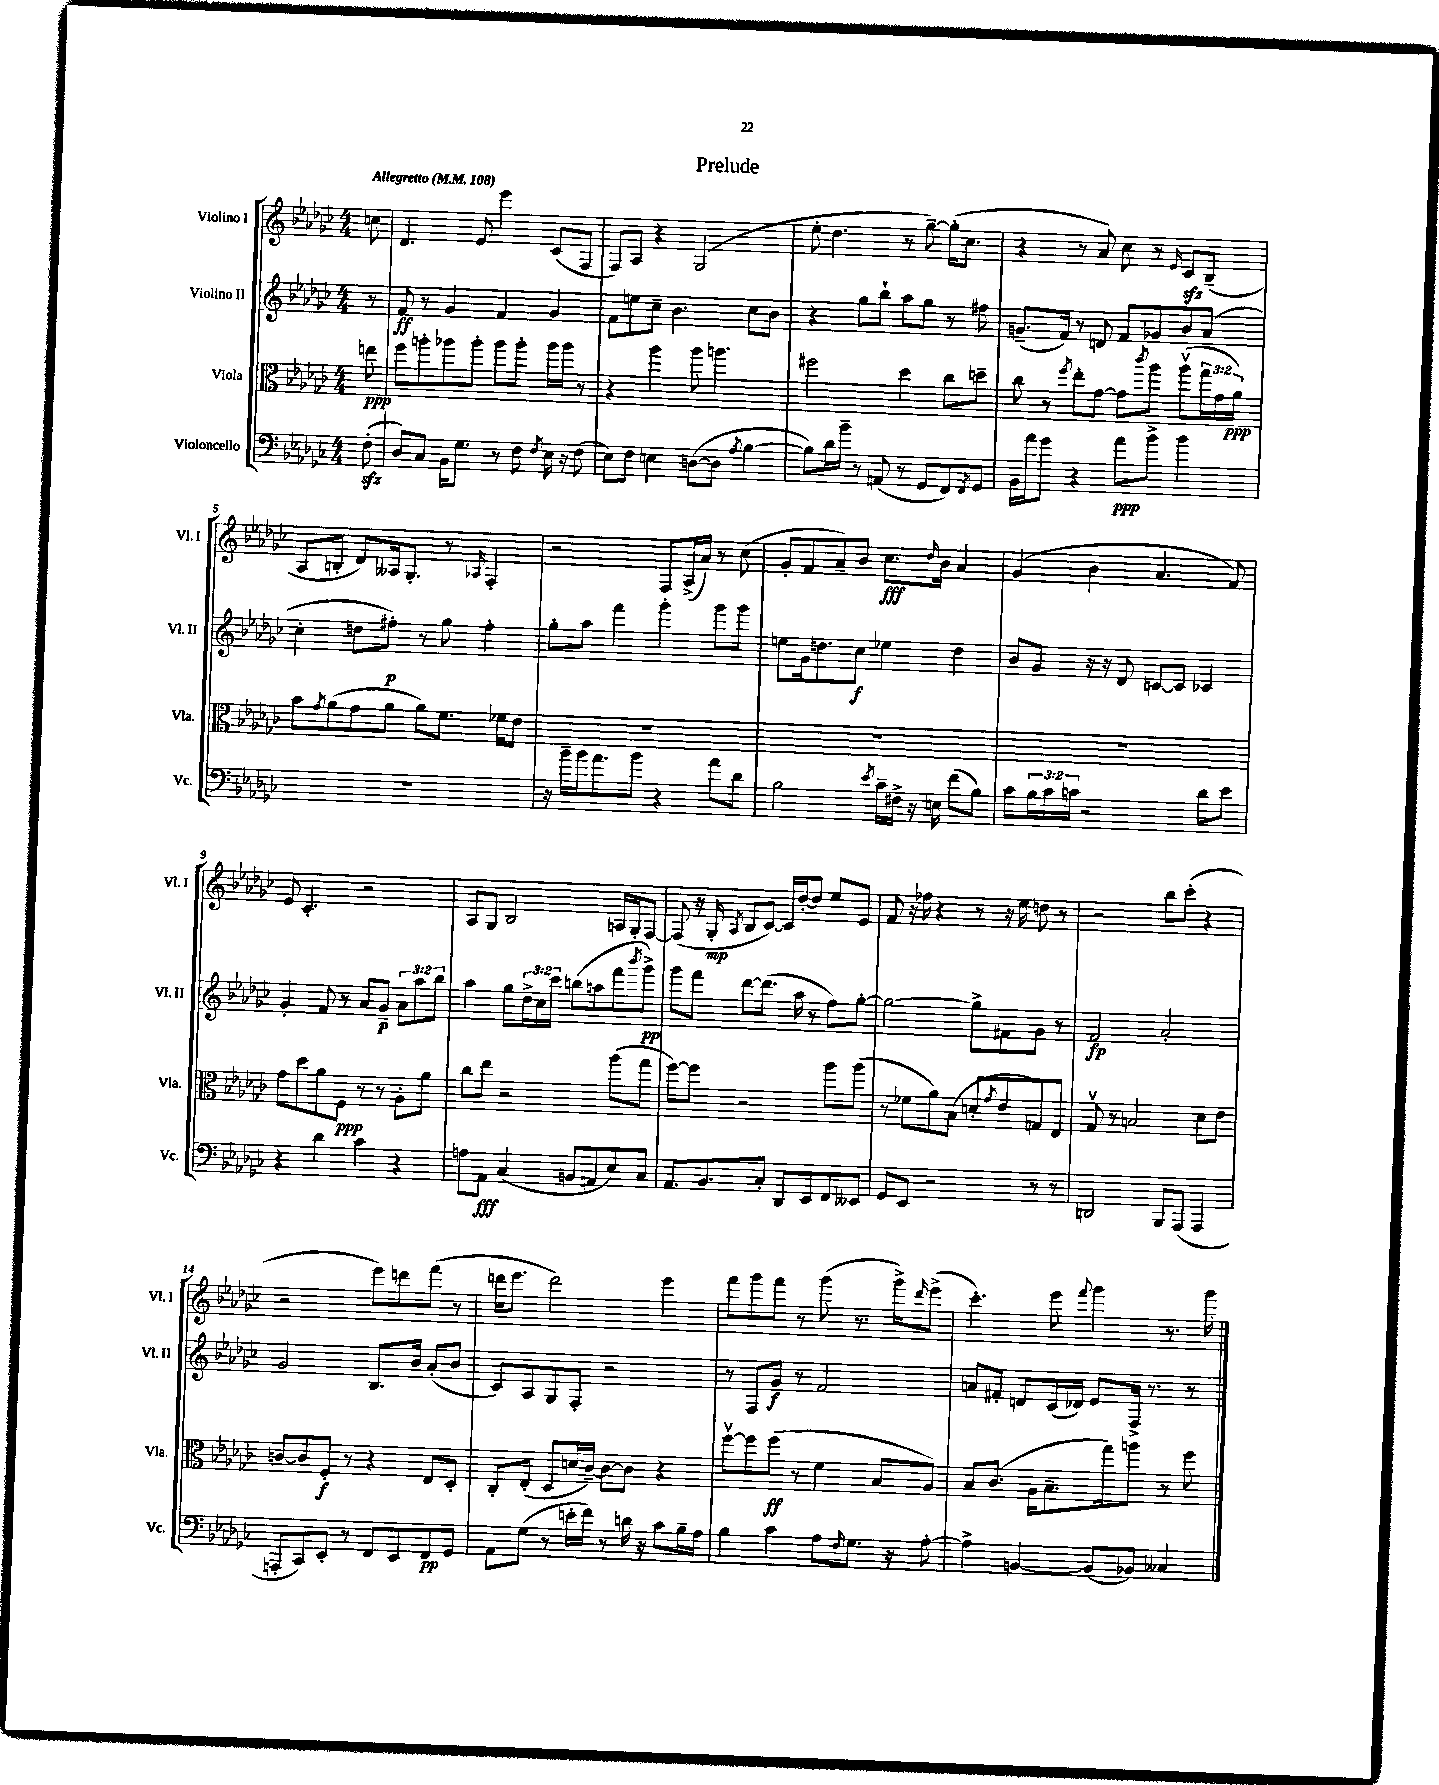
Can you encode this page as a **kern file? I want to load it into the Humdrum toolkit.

**kern	**kern	**kern	**kern
*staff4	*staff3	*staff2	*staff1
*clefF4	*clefC3	*clefG2	*clefG2
*k[b-e-a-d-g-c-]	*k[b-e-a-d-g-c-]	*k[b-e-a-d-g-c-]	*k[b-e-a-d-g-c-]
*M4/4	*M4/4	*M4/4	*M4/4
*MM108	*MM108	*MM108	*MM108
(8F'	8ee	8r	8cc
=	=	=	=
8D-)	8ff	8f	4.d-
8C-	8aa'	8r	.
16BB-	8aa-	4g-	.
8.G-	.	.	.
.	8aa-'	.	8e-
8r	8aa-	4f	4eee-
8F	8aa-'	.	.
8qF	.	.	.
16E-	16aa-	4g-	(8c-
16r	16aa-	.	.
(8F	8r	.	8F
=	=	=	=
8E-)	4r	8f	8F)
8F	.	8ee	8A-
4E	4aa-	8cc-~	4r
.	.	4.b-	.
([8D	8aa-	.	(2G-
8D]	4.aa	.	.
8qA-	.	.	.
[4B-	.	8cc-	.
.	.	8b-	.
=	=	=	=
8B-])	2ff#	4r	8ee-'
16d-	.	.	4.dd-
16b-~	.	.	.
8r	.	8gg-	.
(8AA	.	8bb-`	.
8r	4dd-	8aa-	8r
8GG-	.	8gg-	[8gg-~)
8FF)	8cc-	8r	(16gg-']
.	.	.	8.cc-
8qFF	.	.	.
8GG-	8dd~	8ff#	.
=	=	=	=
16BB-	8cc-	(8.g~	4r
16a-	.	.	.
8g-	8r	.	.
.	.	16f)	.
.	8qff	.	.
4r	8ee-'	8r	8r
.	[8g-	8d	8a-)
8a-	8g-]	8f	8cc-
.	8qccc-	.	.
8b-^	8aa-	8g-	8r
.	.	.	16qqe-
4b-	(8aa-v	8b-	8c-
.	24gg-	(8a-	(8B-~
.	24g-	.	.
.	24a-)	.	.
=	=	=	=
1r	8b-	4cc-'	8A-
.	8qg-	.	.
.	(8a-	.	8B'
.	8g-	8dd	8d-)
.	8a-	8ff#')	16A--
.	.	.	8.G-'
.	8a-)	8r	.
.	8.f	8gg-	8r
.	.	.	16qqA-
.	.	4ff#'	4F'
.	16f-	.	.
.	8e-	.	.
=	=	=	=
16r	1r	8gg-'	2r
16b-~	.	.	.
16b-	.	8aa-	.
8.a-	.	.	.
.	.	4fff	.
8b-	.	.	.
4r	.	4ggg-'	8F
.	.	.	(16A-^
.	.	.	16a-)
8a-	.	8ggg-	8r
8d-	.	8ggg-	(8cc-
=	=	=	=
2B-	1r	8ee	8g-'
.	.	16g-	8f
.	.	8.dd	.
.	.	.	8a-~)
.	.	8cc-	8b-
8qe-	.	.	.
16c-~	.	4ee-	8.cc-
16F#^	.	.	.
16r	.	.	.
.	.	.	16qqdd-
16E	.	.	16b-
(8f	.	4dd	4a-
8B-)	.	.	.
=	=	=	=
8c-	1r	8b-	(4g-
24B-	.	8g-	.
24c-	.	.	.
24c	.	.	.
2r	.	16r	4b-
.	.	16r	.
.	.	8d-	.
.	.	[8c	4.a-
.	.	8c]	.
8d-	.	4c-	.
8e-	.	.	8f)
=	=	=	=
4r	8g-	4g-'	8e-
.	8dd-	.	4.c-'
4d-	8a-	8f	.
.	8F	8r	.
4c-	8r	8a-	2r
.	8r	8g-~	.
4r	8A-'	12a-	.
.	.	12aa-	.
.	8a-	.	.
.	.	12bb-	.
=	=	=	=
8A	8cc-	4aa-	8A-
8AA-	8ee-	.	8G-
(4C-	2r	8gg-	2B-
.	.	24dd-^	.
.	.	24cc-	.
.	.	24ccc-	.
8BB	.	(8bb	.
8AA	.	8aa	.
8E-)	(8aa-	8fff	16A
.	.	.	16G-'
.	.	8qbbb-	.
8C-	8gg-	8ggg-^)	[8F
=	=	=	=
8.AA-	[8ff)	8ggg-	(8F]
.	8ff]	8fff	16r
8.BB-	.	.	16G-'
.	.	.	8qA-
.	2r	[8ddd-	8B-
8C-'	.	(8.ddd-]	[8c-)
8DD-	.	.	16c-]
.	.	16aa-	[16dd-'
8EE-	.	8r	8dd-]
8FF	8aa-	8ff)	8ee-
8EE--	(8aa-	[8gg-'	8e-
=	=	=	=
8GG-	8r	2gg-_	8f
8EE-	8f-	.	16r
.	.	.	16ff-
2r	8a-)	.	4r
.	(8B-	.	.
.	8d'	8gg-^]	8r
.	8qg-	.	.
.	8e-	8f#	16r
.	.	.	16ee-
8r	8G)	8g-	8dd
8r	8E-	8r	8r
=	=	=	=
2DD	8G-v	2f	2r
.	8r	.	.
.	2B	.	.
8BBB-	.	2a-'	8bb-
(8AAA-	.	.	(8ccc-'
4AAA-	8d-	.	4r
.	8e-	.	.
=	=	=	=
8AAA'	[8c	2g-	2r
8CC-)	8c]	.	.
8EE-'	8F'	.	.
8r	8r	.	.
8FF	4r	8.B-	8eee-)
8EE-	.	.	8ddd
.	.	16b-	.
8FF	8E-	(8a-'	(8fff
8GG-	8D-'	8b-	8r
=	=	=	=
8AA-	8C-'	8c-)	16ddd
.	.	.	8.eee-
(8G-	(8E-'	8A-	.
8r	8D-	8G-	2ddd)
16e'	16d	8F'	.
16f)	[16c-~)	.	.
8r	8c-_	2r	.
16d	8c-]	.	.
16r	.	.	.
8c-	4r	.	4eee-
16B-~	.	.	.
16A-	.	.	.
=	=	=	=
4B-	[8ffv	8r	8fff
.	8ff]	8F	8ggg-
4c-	(8ff	8g-	8fff
.	8r	8r	8r
8A-	4f	2f	(8ggg-
16qqF	.	.	.
8.G-	.	.	8.r
.	8B-	.	.
16r	.	.	16ggg-^)
.	.	.	16qqddd-
[8A-'	8A-)	.	(8eee-^
=	=	=	=
4A-^]	8B-	8a	4.ccc-')
.	(8.c-	8f#'	.
[4BB	.	8d	.
.	16A-	.	.
.	8.B-~	(16c-	8eee-
.	.	16d-)	.
.	.	.	8qqfff
(8BB]	.	8e-	4ggg-
.	16gg-)	.	.
8BB-)	8aa	16F^	.
.	.	8.r	.
4C--	8r	.	8.r
.	8ff	8r	.
.	.	.	16ggg-
==	==	==	==
*-	*-	*-	*-
